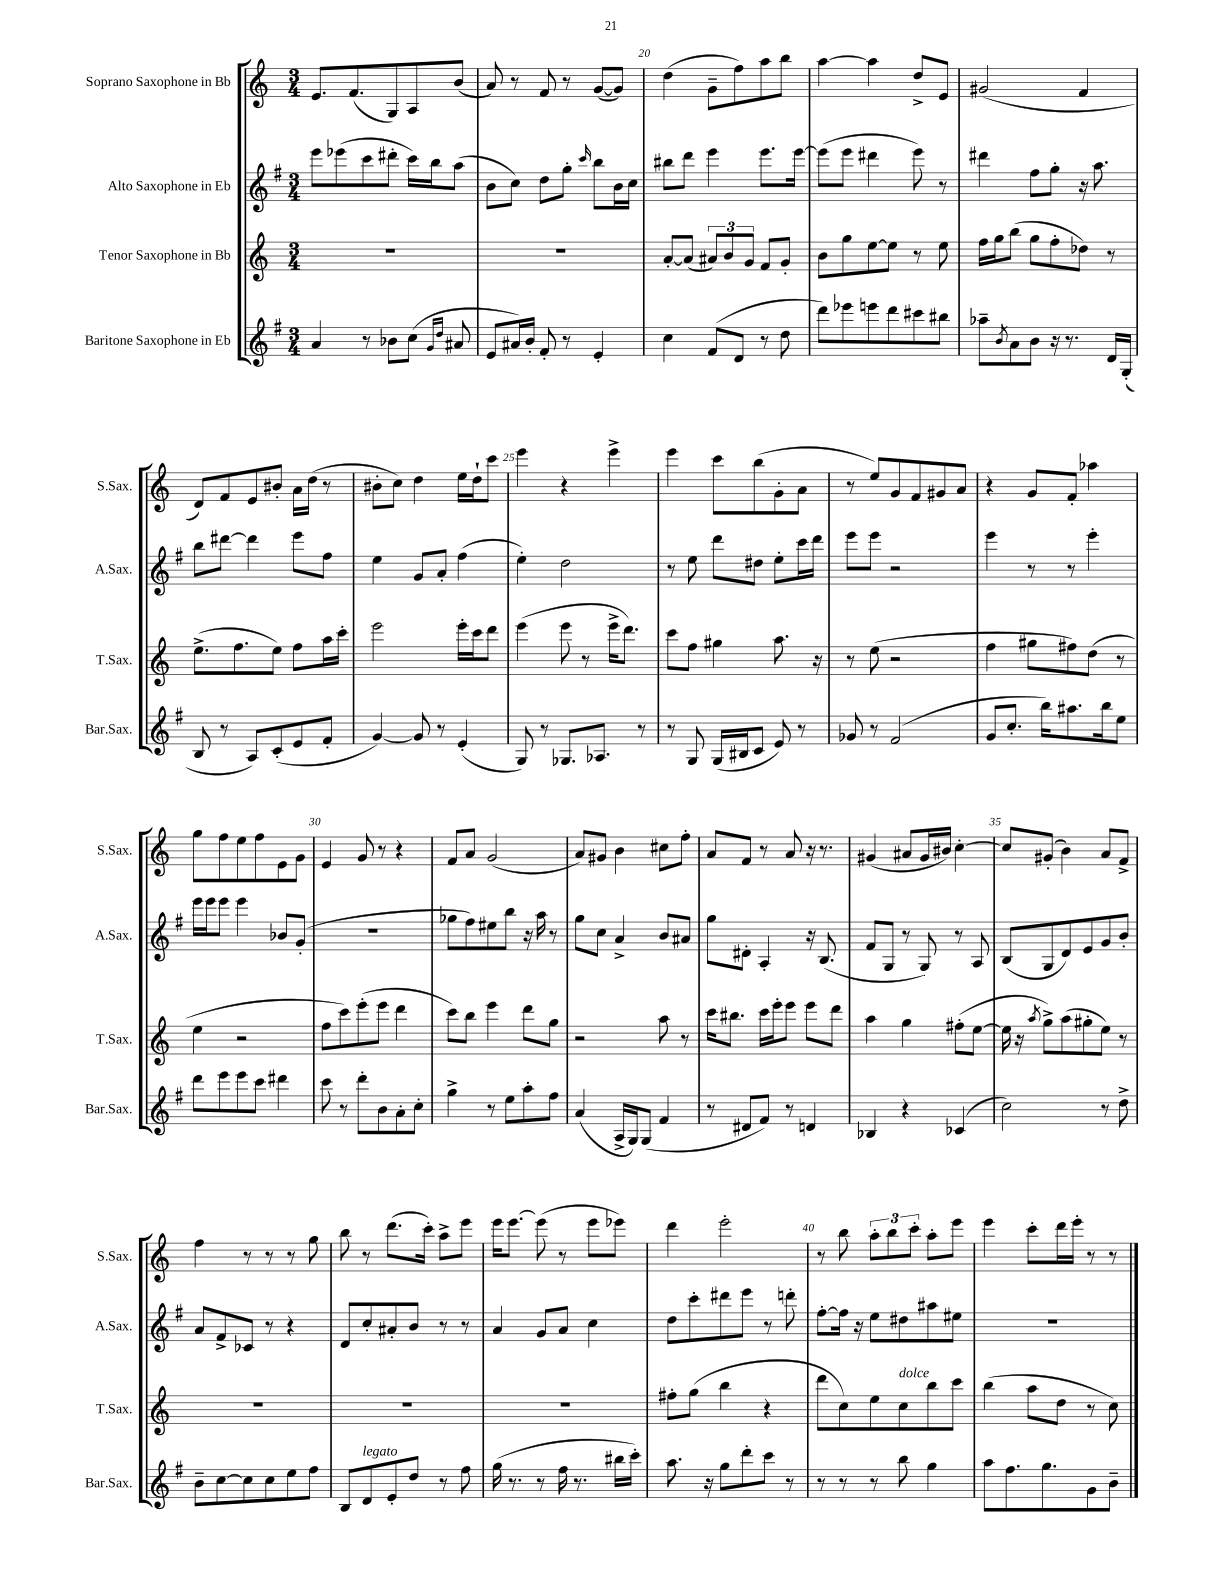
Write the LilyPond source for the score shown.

<<
\new StaffGroup <<
\new Staff = "s0" \with { instrumentName = "Soprano Saxophone in Bb" shortInstrumentName = "S.Sax." } {
    \clef treble \key c \major \numericTimeSignature \time 3/4
    e'8. f'8.( g8) a8 b'8( |
    a'8) r8 f'8 r8 g'8~( g'8) |
    d''4( g'8-- f''8) a''8 b''8 |
    a''4~ a''4 d''8-> e'8 |
    gis'2( f'4 |
    d'8) f'8 e'8 bis'8-. a'16 d''16( r8 |
    bis'8-. c''8) d''4 e''16 d''16-! c'''8 |
    e'''4 r4 e'''4-> |
    e'''4 c'''8 b''8( g'8-. a'8 |
    r8 e''8) g'8 f'8 gis'8 a'8 |
    r4 g'8 f'8-. aes''4 |
    g''8 f''8 e''8 f''8 e'8 g'8 |
    e'4 g'8 r8 r4 |
    f'8 a'8 g'2( |
    a'8) gis'8 b'4 cis''8 f''8-. |
    a'8 f'8 r8 a'8 r16 r8. |
    gis'4( ais'8 gis'16 bis'16) c''4~-. |
    c''8 gis'8-.( b'4) a'8 f'8-> |
    f''4 r8 r8 r8 g''8 |
    b''8 r8 d'''8.( c'''16-.) a''8-> e'''8 |
    e'''16 e'''8.~ e'''8( r8 e'''8 ees'''8) |
    d'''4 e'''2-. |
    r8 b''8 \tuplet 3/2 { a''8-. b''8 c'''8-. } a''8-. e'''8 |
    e'''4 c'''8-. d'''16 e'''16-. r8 r8 \bar "|." |
}
\new Staff = "s1" \with { instrumentName = "Alto Saxophone in Eb" shortInstrumentName = "A.Sax." } {
    \clef treble \key g \major \numericTimeSignature \time 3/4
    e'''8 ees'''8( c'''8 dis'''8-. c'''16) b''16 a''8( |
    b'8 c''8) d''8 g''8-. \grace { c'''16 } b''8 b'16 c''16 |
    bis''8 d'''8 e'''4 e'''8. e'''16~ |
    e'''8( e'''8 dis'''4 e'''8) r8 |
    dis'''4 fis''8 g''8-. r16 a''8. |
    b''8 dis'''8~ dis'''4 e'''8 fis''8 |
    e''4 g'8 a'8-. fis''4( |
    e''4-.) d''2 |
    r8 e''8 d'''8 dis''8 e''8-. c'''16 d'''16 |
    e'''8 e'''8 r2 |
    e'''4 r8 r8 e'''4-. |
    e'''16 e'''16 e'''8 e'''4 bes'8 g'8-.( |
    R2. |
    ges''8 fis''8) eis''8 b''8 r16 a''16 r8 |
    g''8 c''8 a'4-> b'8 ais'8 |
    g''8 dis'8-. a4-. r16 b8.( |
    fis'8 g8 r8 g8) r8 a8 |
    b8( g8 d'8) e'8 g'8 b'8-. |
    a'8 fis'8-> ces'8 r8 r4 |
    d'8 c''8-. ais'8-. b'8 r8 r8 |
    a'4 g'8 a'8 c''4 |
    d''8 c'''8-. dis'''8 e'''8 r8 d'''8-. |
    fis''8~-. fis''16 r16 e''8 dis''8 ais''8 eis''8 |
    R2. \bar "|." |
}
\new Staff = "s2" \with { instrumentName = "Tenor Saxophone in Bb" shortInstrumentName = "T.Sax." } {
    \clef treble \key c \major \numericTimeSignature \time 3/4
    R2. |
    R2. |
    a'8~-. a'8( \tuplet 3/2 { ais'8) b'8 g'8 } f'8 g'8-. |
    b'8 g''8 e''8~ e''8 r8 e''8 |
    f''16 g''16 b''8( g''8 f''8-. des''8) r8 |
    e''8.->( f''8. e''8) f''8 a''16 c'''16-. |
    e'''2 e'''16-. c'''16 d'''8 |
    e'''4( e'''8 r8 e'''16-> d'''8.) |
    c'''8 f''8 gis''4 a''8. r16 |
    r8 e''8( r2 |
    f''4 gis''8 fis''8) d''8( r8 |
    e''4 r2 |
    f''8 c'''8) e'''8-.( e'''8 d'''4 |
    c'''8) b''8 e'''4 d'''8 g''8 |
    r2 a''8 r8 |
    c'''16 bis''8. c'''16 e'''16-. e'''8 e'''8 d'''8 |
    a''4 g''4 fis''8-.( e''8~ |
    e''16 r16 \acciaccatura { a''8 } g''8->) a''8( gis''8-. e''8) r8 |
    R2. |
    R2. |
    R2. |
    fis''8-. g''8( b''4 r4 |
    d'''8 c''8) e''8 c''8^\markup { \italic "dolce" } b''8 c'''8 |
    b''4( a''8 d''8 r8 c''8) \bar "|." |
}
\new Staff = "s3" \with { instrumentName = "Baritone Saxophone in Eb" shortInstrumentName = "Bar.Sax." } {
    \clef treble \key g \major \numericTimeSignature \time 3/4
    a'4 r8 bes'8 c''8( \grace { g'16 d''16 } ais'8 |
    e'8 ais'16) b'16-. fis'8-. r8 e'4-. |
    c''4 fis'8( d'8 r8 d''8 |
    d'''8) ees'''8 e'''8 d'''8 cis'''8 bis''8 |
    aes''8-- \acciaccatura { b'8 } a'8 b'8 r16 r8. d'16 g16-.( |
    b8 r8 a8) c'8-.( e'8 fis'8-. |
    g'4~) g'8 r8 e'4-.( |
    g8) r8 ges8. aes8. r8 |
    r8 g8 g16( bis16 c'8 e'8) r8 |
    ges'8 r8 fis'2( |
    g'8 c''8.-. b''16) ais''8. b''16 e''8 |
    d'''8 e'''8 e'''8 c'''8 dis'''4 |
    c'''8 r8 d'''8-. b'8 a'8-. c''8-. |
    g''4-> r8 e''8 a''8-. fis''8 |
    a'4( a16-> g16) g8( fis'4 |
    r8 dis'8 fis'8) r8 d'4 |
    bes4 r4 ces'4( |
    c''2) r8 d''8-> |
    b'8-- c''8~ c''8 c''8 e''8 fis''8 |
    b8 d'8^\markup { \italic "legato" } e'8-. d''8 r8 fis''8 |
    g''16( r8. r8 fis''16 r8. bis''16 c'''16-.) |
    a''8. r16 g''8 d'''8-. c'''8 r8 |
    r8 r8 r8 b''8 g''4 |
    a''8 fis''8. g''8. g'8 b'8-- \bar "|." |
}
>>
>>
\layout { \context { \Score currentBarNumber = #18 \override BarNumber.break-visibility = ##(#f #t #t) barNumberVisibility = #(every-nth-bar-number-visible 5) } }
